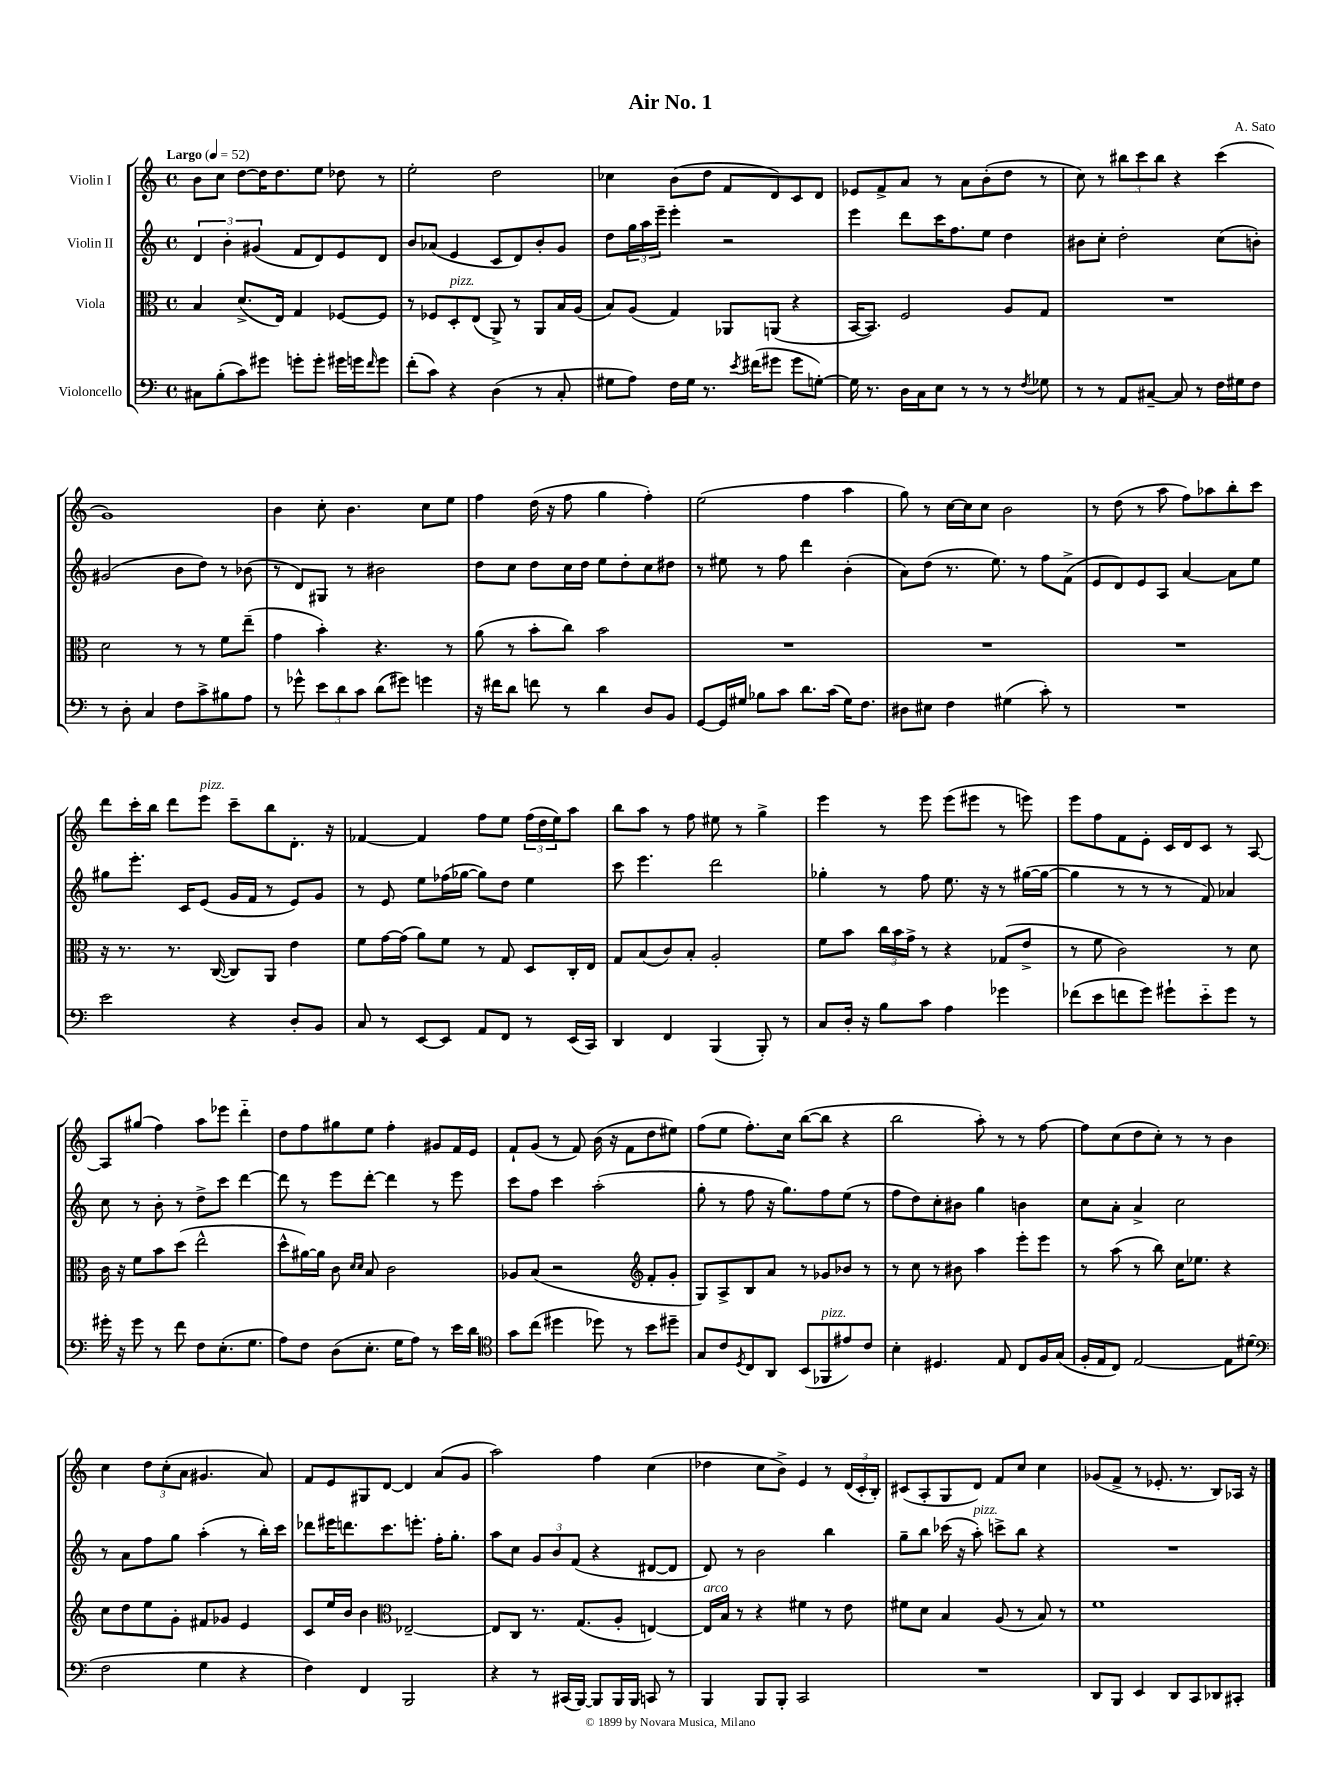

**kern	**kern	**kern	**kern
*part4	*part3	*part2	*part1
*staff4	*staff3	*staff2	*staff1
*I"Violoncello	*I"Viola	*I"Violin II	*I"Violin I
*clefF4	*clefC3	*clefG2	*clefG2
*k[]	*k[]	*k[]	*k[]
*M4/4	*M4/4	*M4/4	*M4/4
*met(c)	*met(c)	*met(c)	*met(c)
*MM52	*MM52	*MM52	*MM52
=1	=1	=1	=1
!	!	!	!LO:TX:a:B:t=Largo
8C#X\L	4B/	6d/	8b\L
(8B'\	.	.	8cc\J
.	.	6b'\	.
8c\)	(8.d^/L	.	[8dd\L
.	.	(6g#X/	.
8g#X\J	.	.	16dd\K]
.	16E/Jk)	.	8.dd\
8gn'\L	4G/	8f/L	.
8g'\J	.	8d/)	8ee\J
16g#X\LL	[8F-X/L	8e/	8dd-X\
16gn\J	.	.	.
16qqf/	.	.	.
8g\J	8F-/J]	8d/J	8r
=2	=2	=2	=2
(8f'\L	8r	8b/L	2ee'\
8c\J)	8F-X/L	(8a-X/J	.
!	!LO:TX:a:i:t=pizz.	!	!
4r	8D'/	4e/	.
.	(8E/J	.	.
(4D\	8AA^/)	8c/L	2dd\
.	8r	8d/)	.
8r	8AA/L	8b'/	.
8C'/	16B/L	8g/J	.
.	(16A/JJ	.	.
=3	=3	=3	=3
8G#X\L	8B/L)	8dd\L	4cc-X\
8A\J)	(8A/J	24gg\L	.
.	.	24aa\	.
.	.	24eee~\JJ	.
16F\LL	4G/)	4eee'\	(8b\L
16G#\JJ	.	.	.
8.r	.	.	8dd\J
.	8AA-X/L	2r	8f/L
8qe/	.	.	.
(16f#X\KL	.	.	.
8g#X\J	(8AAn/J	.	8d/)
8g#\L	4r	.	8c/
[8Gn'\J)	.	.	8d/J
=4	=4	=4	=4
16G\]	[16BB/KL	4eee\	8e-X/L
8.r	8.BB/J])	.	.
.	.	.	8f^/
16D\LL	2F/	8ddd\L	8a/J
16C\J	.	.	.
8E\J	.	16ccc\K	8r
.	.	8.ff\	.
8r	.	.	8a\L
8r	.	8ee\J	(8b'\
8r	8A/L	4dd\	8dd\J
8qF/	.	.	.
8G-X\	8G/J	.	8r
=5	=5	=5	=5
8r	1r	8b#X\L	8cc\)
8r	.	8cc'\J	8r
8AA/L	.	2dd'\	12bb#X\L
.	.	.	12ccc\
[8C#X~/J	.	.	.
.	.	.	12bb#\J
8C#/]	.	.	4r
8r	.	.	.
16F\LL	.	(8cc\L	(4ccc\
16G#X\J	.	.	.
8F\J	.	8bn'\J)	.
!!LO:LB:g=z
=6	=6	=6	=6
8r	2d\	(2g#X/	1g)
8D'\	.	.	.
4C/	.	.	.
8F\L	8r	8b\L	.
8c^\	8r	8dd\J)	.
8B#X\	8f\L	8r	.
8A\J	(8ee~\J	(8b-X\	.
=7	=7	=7	=7
8r	4g\	8r	4b\
8g-X^^\	.	8d/L)	.
12e\L	4b'\)	8G#X/J	8cc'\
12d\	.	.	.
.	.	8r	4.b\
12c\J	.	.	.
(8d\L	4.r	2b#X\	.
8g#X\J)	.	.	.
4gn\	.	.	8cc\L
.	8r	.	8ee\J
=8	=8	=8	=8
16r	(8a\	8dd\L	4ff\
16f#X\KL	.	.	.
8d\J	8r	8cc\J	.
8fn\	8b'\L	8dd\L	(16dd\
.	.	.	16r
8r	8cc\J)	16cc\L	8ff\
.	.	16dd\JJ	.
4d\	2b\	8ee\L	4gg\
.	.	8dd'\	.
8D/L	.	8cc\	4ff'\)
8BB/J	.	8dd#X\J	.
=9	=9	=9	=9
[8GG/L	1r	8r	(2ee\
16GG/L]	.	8ee#X\	.
16G#X/JJ	.	.	.
8B-X\L	.	8r	.
8c\J	.	8ff\	.
8.d\L	.	4ddd\	4ff\
(16c\Jk	.	.	.
16G#\KL)	.	(4b'\	4aa\
8.F\J	.	.	.
=10	=10	=10	=10
8D#X\L	1r	8a\L)	8gg\)
8E#X\J	.	(8dd\J	8r
4F\	.	8.r	[16cc\LL
.	.	.	16cc\J]
.	.	.	8cc\J
.	.	8.ee\)	.
(4G#X\	.	.	2b\
.	.	8r	.
8c'\)	.	8ff\L	.
8r	.	(8f^\J	.
=11	=11	=11	=11
1r	1r	8e/L	8r
.	.	8d/)	(8dd\
.	.	8e/	8r
.	.	8A/J	8aa\
.	.	[4a/	8ff\L)
.	.	.	8aa-X\
.	.	8a\L]	8bb'\
.	.	8ee\J	8ccc\J
!!LO:LB:g=z
=12	=12	=12	=12
2e\	16r	8gg#X\L	8ddd\L
.	8.r	.	.
.	.	8.eee'\J	16ccc'\L
.	.	.	16bb\JJ
.	8.r	.	8ddd\L
.	.	16c/KL	.
!	!	!	!LO:TX:a:i:t=pizz.
.	.	(8e/J	8eee\J
.	([16C/	.	.
4r	8C/L])	16g/LL	8ccc~\L
.	.	16f/JJ	.
.	8AA/J	8r	8bb\
8D'/L	4e\	8e/L)	8.d'\J
8BB/J	.	8g/J	.
.	.	.	16r
=13	=13	=13	=13
8C/	8f\L	8r	[4f-X/
8r	[16g\L	8e/	.
.	(16g\JJ]	.	.
[8EE/L	8a\L)	8ee\L	4f-/]
8EE/J]	8f\J	(16ff-X\L	.
.	.	[16gg-X\JJ	.
8AA/L	8r	8gg-\L])	8ff\L
8FF/J	8G/	8dd\J	8ee\J
8r	8D/L	4ee\	(24ff\LL
.	.	.	24dd\
.	.	.	24ee\J)
(16EE/LL	16C'/L	.	8aa\J
16CC/JJ)	16E/JJ	.	.
=14	=14	=14	=14
4DD/	8G/L	8ccc\	8bb\L
.	(8B/	4.eee\	8aa\J
4FF/	8c/)	.	8r
.	8B'/J	.	8ff\
(4BBB/	2A'/	2ddd\	8ee#X\
.	.	.	8r
8BBB'/)	.	.	4gg^\
8r	.	.	.
=15	=15	=15	=15
8C/L	8f\L	4gg-X'\	4eee\
16D'/Jk	8b\J	.	.
16r	.	.	.
8B\L	24cc\LL	8r	8r
.	24b\	.	.
.	24g^\JJ	.	.
8c\J	8r	8ff\	8eee\
4A\	4r	8.ee\	(8eee\L
.	.	.	8eee#X\J
.	.	16r	.
4g-X\	(8G-X/L	8r	8r
.	8e^/J	([16gg#X\LL	8eeen\)
.	.	16gg#\JJ_	.
=16	=16	=16	=16
(8f-X\L	8r	4gg#\]	8eee\L
8e\	8f\	.	8ff\
8fn\	2c\)	8r	8f\
8g\J)	.	8r	8e'\J
8g#X`\L	.	8r	16c/LL
.	.	.	16d/J
8e\	.	8f/)	8c/J
8g#\J	8r	4a-X/	8r
8r	8d\	.	[8A/
!!LO:LB:g=z
=17	=17	=17	=17
16g#X'\	16c\	8cc\	8A/L]
16r	16r	.	.
8g#\	8f\L	8r	(8gg#X/J
8r	8b\	8b'\	4ff\)
8f\	(8dd\J	8r	.
8F\L	2ee^^\	8dd^\L	8aa\L
(8.E'\	.	8ccc\J	8eee-X\J
.	.	[4ddd\	4ddd\
8.G\J	.	.	.
=18	=18	=18	=18
8A\L)	8dd^^\L	8ddd\]	8dd\L
8F\J	[16a#X\L)	8r	8ff\
.	16a#\JJ]	.	.
(8D\L	8c\	8eee\L	8gg#X\
.	16qqd/LL	.	.
.	16qqd/JJ	.	.
8.E'\J	8B/	[8ddd'\J	8ee\J
.	2c\	4ddd\]	4ff'\
16G\KL	.	.	.
8A\J)	.	.	.
8r	.	8r	8g#X/L
16e\LL	.	8eee\	16f/L
16d\JJ	.	.	16e/JJ
=19	=19	=19	=19
*clefC4	*	*	*
8g\L	8A-X/L	8ccc\L	8f`/L
(8cc\J	(8B/J	8ff\J	(8g/J
4dd#X\	2r	4ccc\	8r
.	.	.	8f/)
8dd-X\)	.	(2aa'\	(16b\
.	.	.	16r
8r	.	.	8f\L
*	*clefG2	*	*
8b\L	8f'/L	.	8dd\
8dd#X~\J	8g'/J	.	8ee#X\J)
=20	=20	=20	=20
8G/L	8G/L)	8gg'\	(8ff\L
8c/	8A^/	8r	8ee\J
8qD/	.	.	.
8C/	8B/	8ff\	8.ff'\L)
8AA/J	8a/J	16r	.
.	.	8.gg\L)	16cc\Jk
(8BB/L	8r	.	([8bb\L
!LO:TX:a:i:t=pizz.	!	!	!
8FF-X/	8g-X/L	8ff\	8bb\J]
8e#X/)	8b-X/J	(8ee\J	4r
8c/J	8r	8r	.
=21	=21	=21	=21
4B'\	8r	8ff\L	2bb\
.	8cc\	8dd\)	.
4.D#X/	8r	8cc'\	.
.	8b#X\	8b#X\J	.
.	4aa\	4gg\	8aa'\)
8E/	.	.	8r
8C/L	8eee'\L	4bn\	8r
16F/L	8eee\J	.	[8ff\
(16G/JJ	.	.	.
=22	=22	=22	=22
16F'/LL	8r	8cc\L	8ff\L]
16E/J	.	.	.
8C/J)	(8aa\	8a'\J	(8cc\
[2E/	8r	4a^/	8dd\
.	8bb\)	.	8cc'\J)
.	16cc\KL	2cc\	8r
.	8.ee-X\J	.	.
.	.	.	8r
8E\L]	4r	.	4b\
(8d#X\J	.	.	.
!!LO:LB:g=z
=23	=23	=23	=23
*clefF4	*	*	*
2F\	8cc\L	8r	4cc\
.	8dd\	8a\L	.
.	8ee\	8ff\	12dd\L
.	.	.	(12cc'\
.	8g'\J	8gg\J	.
.	.	.	12a\J
4G\	8f#X/L	(4aa'\	4.g#X/
.	8g-X/J	.	.
4r	4e/	8r	.
.	.	16bb'\LL)	8a/)
.	.	16ccc\JJ	.
=24	=24	=24	=24
4F\)	8c/L	8ddd-X\L	8f/L
.	16ee/L	16eee#X\K	8e/
.	16b/JJ	8.dddn\	.
4FF/	4b\	.	8G#X/
.	.	8.ccc\	[8d/J
*	*clefC3	*	*
2BBB/	[2E-X~/	.	4d/]
.	.	8.eeen'\J	.
.	.	16ff'\KL	(8a/L
.	.	8.gg'\J	.
.	.	.	8g/J
=25	=25	=25	=25
4r	8E-/L]	8aa\L	2aa\)
.	8C/J	8cc\J	.
8r	8.r	12g/L	.
.	.	12b/	.
(16CC#X/LL	.	.	.
.	.	(12f/J	.
[16BBB/JJ)	(8.G/L	.	.
8BBB/L]	.	4r	4ff\
16BBB/L	8A'/J	.	.
16BBB/JJ	.	.	.
8CCn/	[4En/)	[8d#X/L	(4cc\
8r	.	8d#/J]	.
=26	=26	=26	=26
!	!LO:TX:a:i:t=arco	!	!
4BBB/	16E/LL]	8d/)	4dd-X\
.	16B/JJ	.	.
.	8r	8r	.
8BBB/L	4r	2b\	8cc\L
8BBB'/J	.	.	8b^\J)
2CC/	4f#X\	.	4e/
.	8r	4bb\	8r
.	8e\	.	(24d/LL
.	.	.	24c'/
.	.	.	24B'/JJ)
=27	=27	=27	=27
1r	8f#X\L	8gg~\L	(8c#X/L
.	8d\J	8bb\J	8A'/
.	4B/	(16ccc-X\	8G/
.	.	16r	.
!	!	!LO:TX:a:i:t=pizz.	!
.	.	8aa'\)	8d/J)
.	(8A/	8cccn^\L	8f/L
.	8r	8bb\J	8cc/J
.	8B/)	4r	4cc\
.	8r	.	.
=28	=28	=28	=28
8DD/L	1f	1r	(8g-X/L
8BBB/J	.	.	8f^/J
4EE/	.	.	8r
.	.	.	8.e-X'/
8DD/L	.	.	.
.	.	.	8.r
8CC/	.	.	.
8DD-X/	.	.	8B/L)
8CC#X'/J	.	.	16A-X/Jk
.	.	.	16r
==	==	==	==
*-	*-	*-	*-
